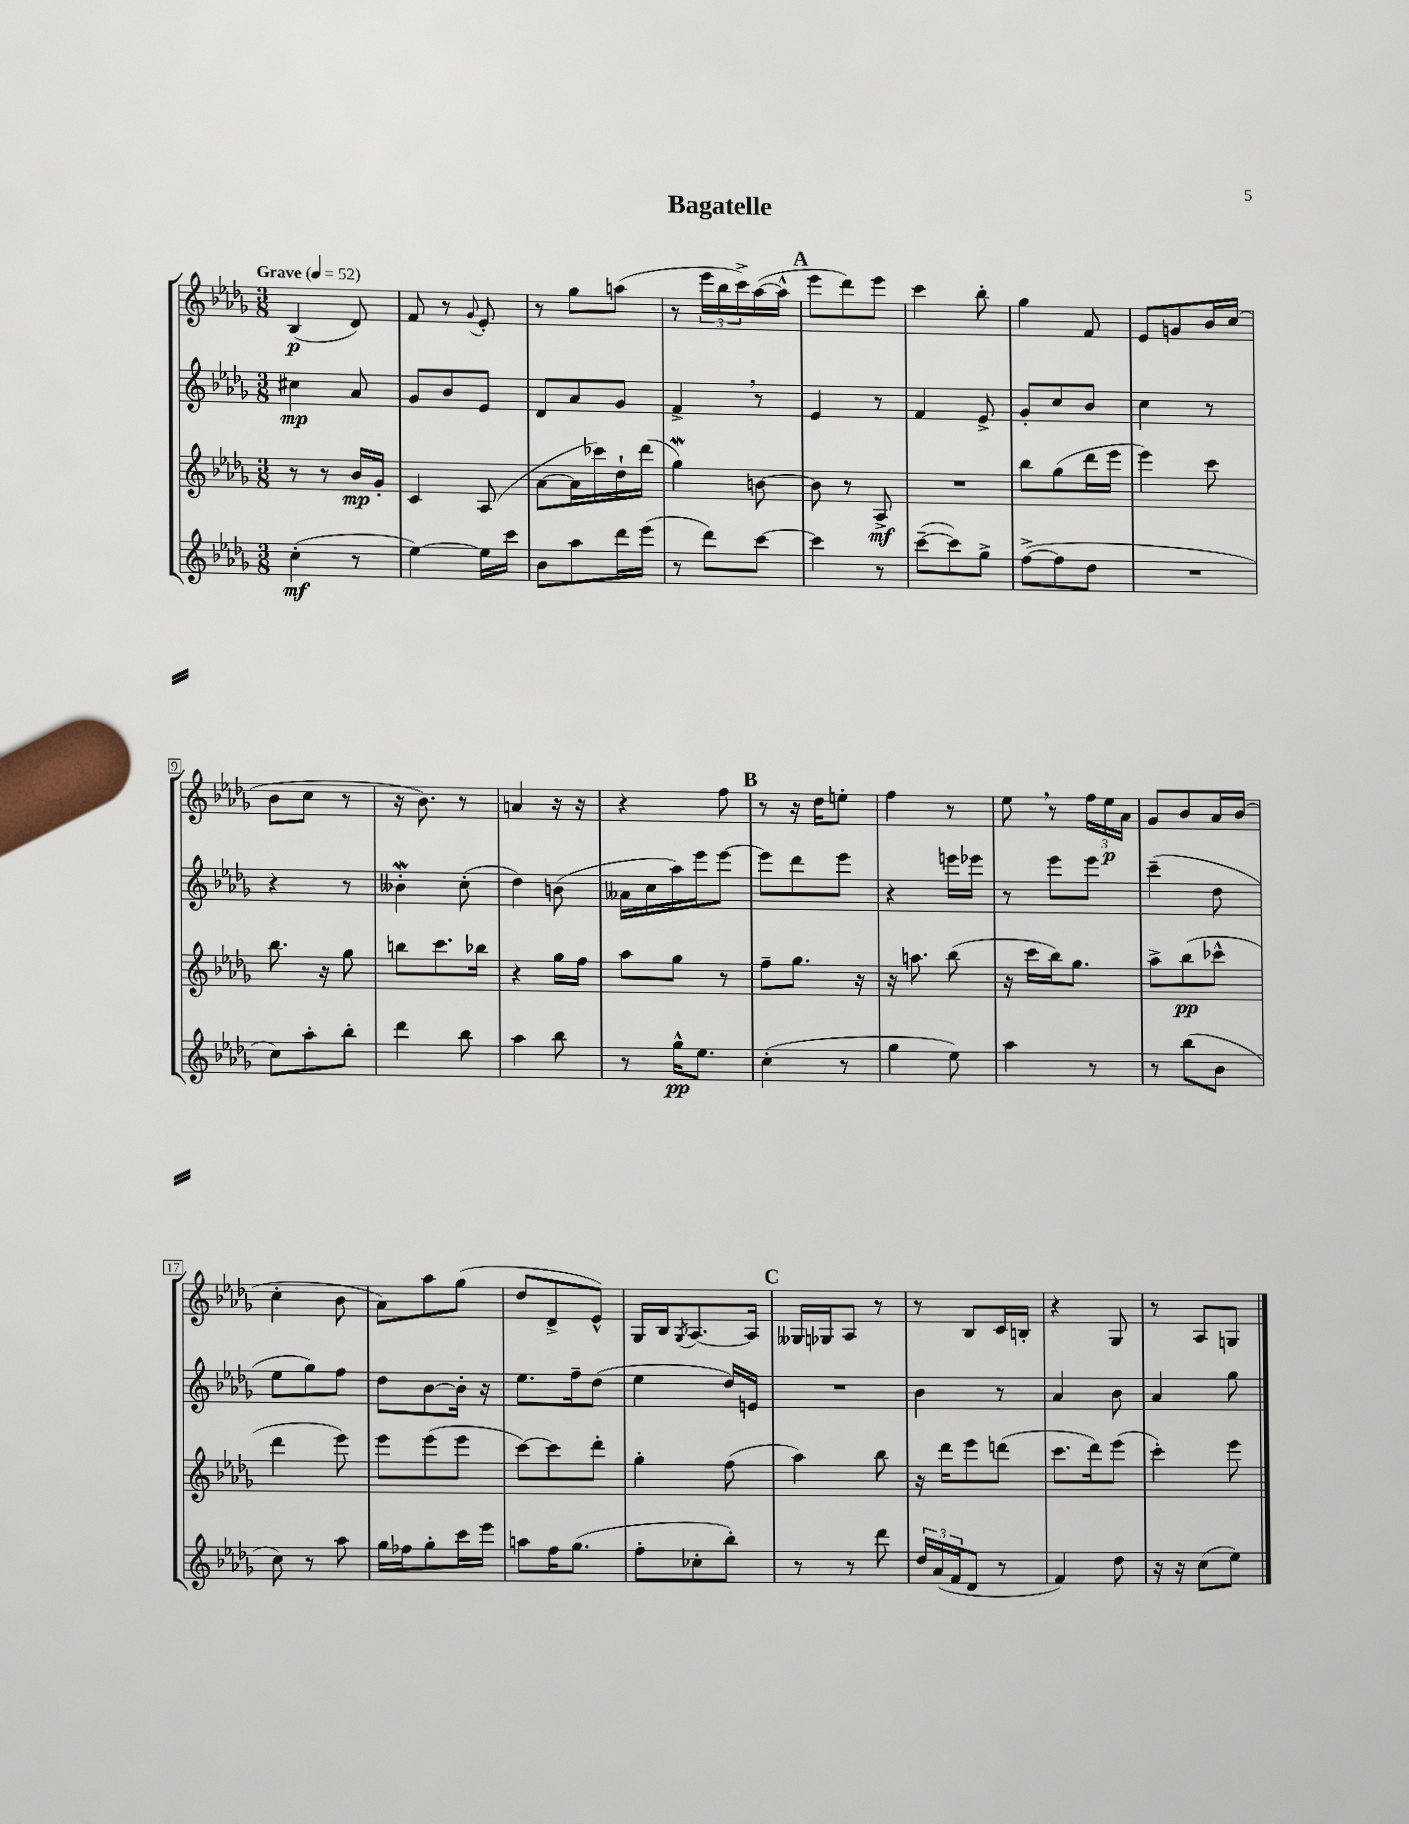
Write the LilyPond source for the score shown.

\header { title = "Bagatelle" }
<<
\new StaffGroup <<
\new Staff = "s0" {
    \clef treble \key des \major \numericTimeSignature \time 3/8 \tempo "Grave" 4 = 52
    bes4\p( des'8) |
    f'8 r8 \appoggiatura { ges'8 } ees'8-. |
    r8 ges''8 a''8( |
    r8 \tuplet 3/2 { ees'''16 bes''16 c'''16->) } aes''16~( aes''16-^ |
    \mark \markup { \bold "A" } ees'''8 des'''8) ees'''8 |
    c'''4 bes''8-. |
    ges''4 f'8 |
    ees'8 g'8 bes'16 c''16( |
    bes'8 c''8 r8 |
    r16 bes'8.) r8 |
    a'4 r16 r16 |
    r4 f''8 |
    \mark \markup { \bold "B" } r8 r16 des''16 e''8-. |
    f''4 r8 |
    ees''8 \breathe r8 \tuplet 3/2 { f''16 ees''16\p aes'16 } |
    ges'8 bes'8 aes'16 bes'16( |
    c''4-. bes'8 |
    aes'8) aes''8 ges''8( |
    des''8 des'8-> ees'8-^) |
    ges16 bes16 \acciaccatura { ges8 } aes8.~ aes16 |
    \mark \markup { \bold "C" } geses16 ges16 aes8 r8 |
    r8 bes8 c'16 b16-. |
    r4 ges8 |
    r8 aes8 g8 \bar "|." |
}
\new Staff = "s1" {
    \clef treble \key des \major \numericTimeSignature \time 3/8
    cis''4\mp aes'8 |
    ges'8 bes'8 ees'8 |
    des'8 aes'8 ges'8 |
    f'4-> \breathe r8 |
    \mark \markup { \bold "A" } ees'4 r8 |
    f'4 ees'8-> |
    ges'8-. c''8 bes'8 |
    c''4 r8 |
    r4 r8 |
    beses'4-.\mordent c''8-.( |
    des''4) b'8( |
    aeses'16 c''16 aes''16) ees'''16 ees'''8~ |
    \mark \markup { \bold "B" } ees'''8 des'''8 ees'''8 |
    r4 e'''16 ees'''16 |
    r8 ees'''8 ees'''8 |
    c'''4--( des''8 |
    ees''8 ges''8) f''8 |
    des''8 bes'8~ bes'16-. r16 |
    ees''8. f''16-- des''8( |
    ees''4 des''16) e'16 |
    \mark \markup { \bold "C" } R4. |
    bes'4 r8 |
    aes'4 bes'8 |
    aes'4 ges''8 \bar "|." |
}
\new Staff = "s2" {
    \clef treble \key des \major \numericTimeSignature \time 3/8
    r8 r8 bes'16\mp ges'16-. |
    c'4 aes8( |
    aes'8~ aes'16 ces'''16) des''16-! des'''16( |
    ges''4\mordent) b'8~ |
    \mark \markup { \bold "A" } b'8 r8 aes8->\mf |
    R4. |
    bes''8 ges''8( des'''16 ees'''16 |
    ees'''4) c'''8 |
    bes''8. r16 ges''8 |
    b''8 c'''8. bes''16 |
    r4 ges''16 f''16 |
    aes''8 ges''8 r8 |
    \mark \markup { \bold "B" } f''8-- ges''8. r16 |
    r16 a''8. bes''8( |
    r16 c'''16 bes''16) ges''8. |
    aes''8-> bes''8\pp( ces'''8-^ |
    des'''4 ees'''8) |
    ees'''8 ees'''8( ees'''8 |
    c'''8~) c'''8 des'''8-. |
    ges''4-. f''8( |
    \mark \markup { \bold "C" } aes''4) bes''8 |
    r16 des'''16 ees'''8 d'''8( |
    c'''8. des'''16) ees'''8( |
    c'''4-.) ees'''8 \bar "|." |
}
\new Staff = "s3" {
    \clef treble \key des \major \numericTimeSignature \time 3/8
    c''4-.\mf( r8 |
    ees''4~) ees''16 c'''16 |
    bes'8 aes''8 des'''16 ees'''16( |
    r8 des'''8) c'''8~ |
    \mark \markup { \bold "A" } c'''4 r8 |
    c'''8~--( c'''8) ges''8-> |
    f''8~->( f''8 des''8 |
    R4. |
    c''8) aes''8-. bes''8-. |
    des'''4 bes''8 |
    aes''4 bes''8 |
    r8 ges''16-^\pp ees''8. |
    \mark \markup { \bold "B" } c''4-.( r8 |
    ges''4 ees''8) |
    aes''4 r8 |
    r8 bes''8( bes'8 |
    c''8) r8 aes''8 |
    ges''16 fes''16 ges''8-. c'''16 ees'''16 |
    a''8 f''16 ges''8.( |
    f''8-. ces''8-. bes''8-.) |
    \mark \markup { \bold "C" } r8 r8 des'''8 |
    \tuplet 3/2 { des''16 aes'16( f'16 } des'8 r8 |
    f'4) des''8 |
    r16 r16 c''8( ees''8) \bar "|." |
}
>>
>>
\layout { \context { \Score \override BarNumber.stencil = #(make-stencil-boxer 0.1 0.3 ly:text-interface::print) } }
